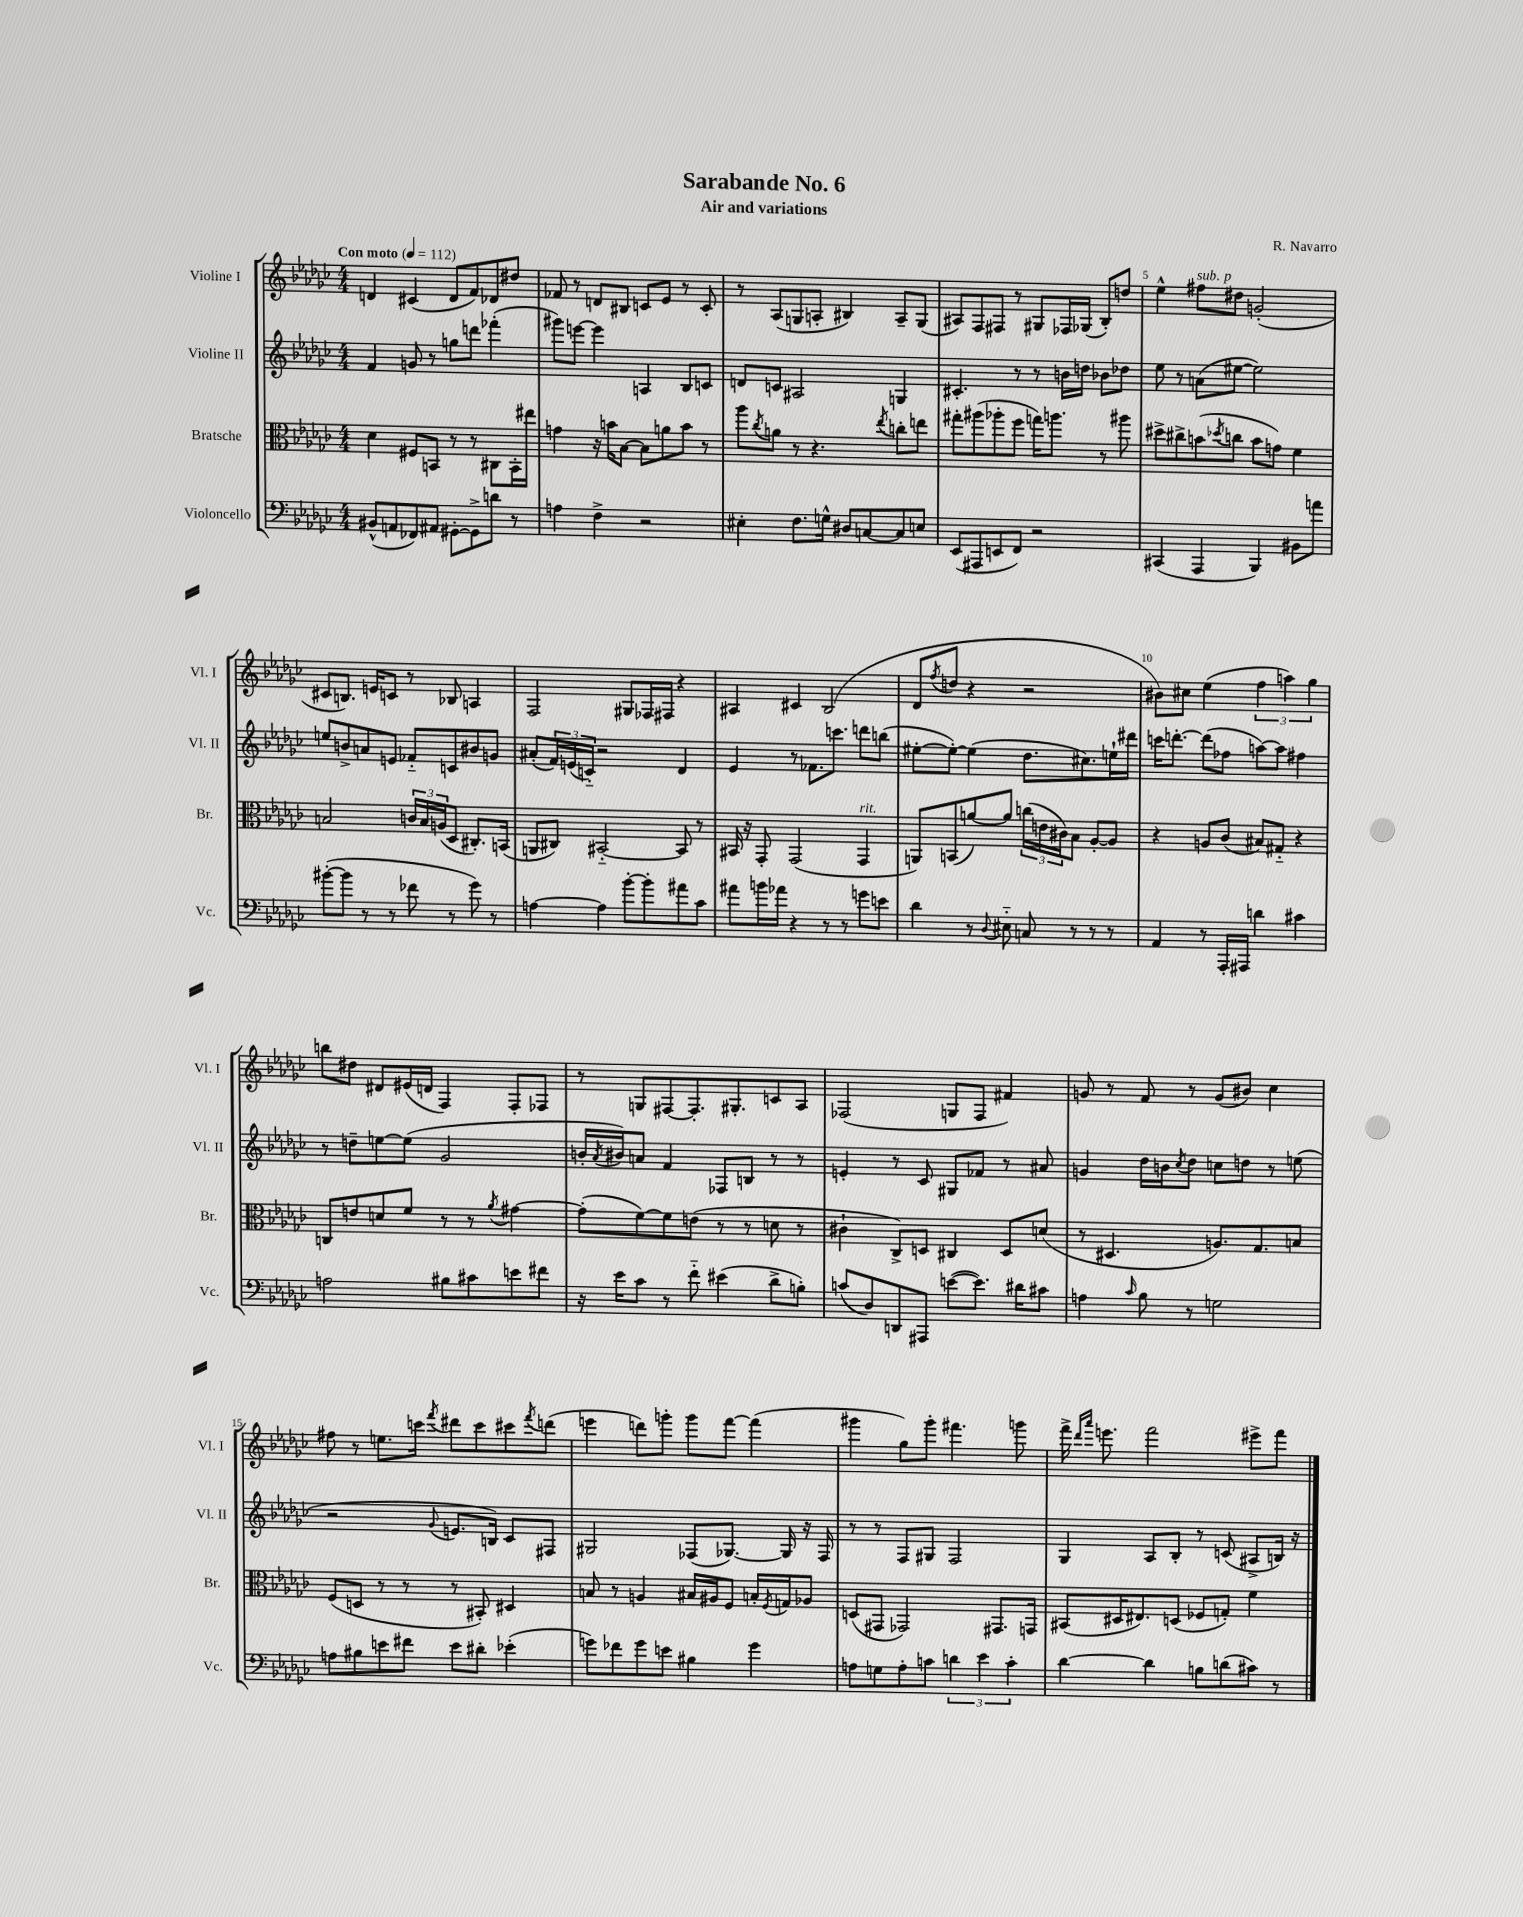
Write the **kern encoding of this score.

**kern	**kern	**kern	**kern
*part4	*part3	*part2	*part1
*staff4	*staff3	*staff2	*staff1
*I"Violoncello	*I"Bratsche	*I"Violine II	*I"Violine I
*I'Vc.	*I'Br.	*I'Vl. II	*I'Vl. I
*clefF4	*clefC3	*clefG2	*clefG2
*k[b-e-a-d-g-c-]	*k[b-e-a-d-g-c-]	*k[b-e-a-d-g-c-]	*k[b-e-a-d-g-c-]
*M4/4	*M4/4	*M4/4	*M4/4
*MM112	*MM112	*MM112	*MM112
=1	=1	=1	=1
!	!	!	!LO:TX:a:B:t=Con moto
(8BB#X^^/L	4d-\	4f/	4dn/
8AAn/	.	.	.
8FF-X/)	8F#X/L	8gn/	(4c#X/
8AA#X/J	8BBn/J	8r	.
[8GG#X'\L	8r	8ggn\L	8d/L
8GG#^\]	8r	8dddn\J	8f/)
8dn\J	8C#X\L	(4fff-X'\	8d-X/
8r	16BB'\L	.	8dd#X/J
.	16ee#X\JJ	.	.
=2	=2	=2	=2
4An\	4gn\	8ggg#X\L)	8f-X/
.	.	[8eeen\J	8r
4F^\	16r	4eee\]	8dn/L
.	16bn\KL	.	.
.	[8B-\J	.	8B#X/J
2r	8B-\L]	4An/	8cn/L
.	8an\	.	8e-/J
.	8b\J	8B-/L	8r
.	8r	8cn/J	8c'/
=3	=3	=3	=3
4E#X'\	8aa-\L	8dn/L	8r
.	8qcc-/	.	.
.	8an\J	8cn/J	(8A-/L
8.F\L	8r	2A#X/	8Gn/
.	4.r	.	8An'/J
16Gn^^\Jk	.	.	.
8D#X/L	.	.	4B#X/)
[8Cn/	.	.	.
.	8qee-/	.	.
8C/]	8ccn'\L	4Gn/	8A~/L
8En/J	8een\J	.	(8G/J
=4	=4	=4	=4
(8EE-/L	8gg#X'\L	4.c#X'/	8A#X/L)
8AAA#X/	(8aa#X\	.	8F/
8EEn/	8aa-X'\	.	8F#X/J
8FF/J)	8ff\J	8r	8r
2r	16ggn\KL)	8r	8G#X/L
.	8.aan\J	.	.
.	.	16bn\LL	16F-X/L
.	.	16ddn\JJ	(16G-X/JJ
.	8r	8b-X\L	8B-'/L)
.	8aa#X\	8dd-X\J	8ddn/J
=5	=5	=5	=5
(4CC#X/	8dd#X^\L	8ee-\	4ee-^^\
.	8cc#X^\	8r	.
!	!	!	!LO:TX:a:i:t=sub. p
4AAA-/	(8bn\	(8an\L	8ff#X\L
.	8qdd-X/	.	.
.	8ccn\J	[8ee#X\J	8dd#X\J
4BBB-/)	8b\L	2ee#\])	(2gn'/
.	8gn\J)	.	.
8BB#X\L	4f\	.	.
8an\J	.	.	.
!!LO:LB:g=z
=6	=6	=6	=6
([8b#X'\L	2Bn/	8een/L	8c#X/L
8b#\J]	.	8bn^/	8.Bn/J)
8r	.	8an/	.
.	.	.	16en/KL
8r	.	8en/J	8cn/J
8f-X\	24cn/LL	8f-X/L	8r
.	24B/	.	.
.	(24An/J	.	.
8r	8D-/J	8cn/	8B-X/
8g-\)	8.C#X'/L)	8b#X/	4An/
8r	.	8gn/J	.
.	(16BBn/Jk	.	.
=7	=7	=7	=7
[4An\	8AAn/L	(8a#X'/L	2F/
.	8C#X/J)	24f/L)	.
.	.	(24en/	.
.	.	24cn/JJ)	.
4A\]	[2BB#X/	2r	.
[8b-'\L	.	.	8G#X/L
8b-'\]	.	.	16F-X/L
.	.	.	16F#X/JJ
8a#X\	8BB#/]	4d-/	4r
8c-\J	8r	.	.
=8	=8	=8	=8
8a#X\L	16BB#X/	4e-/	4A#X/
.	16r	.	.
16bn\L	8GG-'/	.	.
16a-X\JJ	.	.	.
4r	(2GG-/	8r	4c#X/
.	.	8.f-X\L	.
8r	.	.	(2B-/
.	.	8.cccn\J	.
8r	.	.	.
!	!LO:TX:a:i:t=rit.	!	!
8gn\L	4GG-/	8dddn\L	.
8en\J	.	(8bbn\J	.
=9	=9	=9	=9
4d-\	8AAn/L)	[8ee#X'\L	8d-/L
.	.	.	8qff/
.	(8BBn/	8ee#'\J_)	8ddn/J
8r	[8an/)	(4ee#\]	4r
8qqD-/	.	.	.
8E#X\	8a/J]	.	.
8Cn/	(24ccn\LL	8.dd-\L	2r
.	24en\	.	.
.	24c#X\J)	.	.
8r	8B-\J	.	.
.	.	8.cc#X\)	.
8r	[8A-'/L	.	.
8r	8A-/J]	16een`\L	.
.	.	16ddd#X\JJ	.
=10	=10	=10	=10
4AA-/	4r	16cccn\KL	8b#X\L)
.	.	[8.dddn'\J	.
.	.	.	8cc#X\J
8r	8An/L	(8ddd\L]	(4ee-\
16AAA-'/LL	(8c-/J	8ff-X\J	.
16AAA#X/JJ	.	.	.
4dn\	8B#X/L)	[8aan\L)	6ff\
.	8G#X/J	8aa\J]	.
.	.	.	6aan\)
4c#X\	4r	4ff#X\	.
.	.	.	6gg-\
!!LO:LB:g=z
=11	=11	=11	=11
2An\	8Cn/L	8r	8bbn\L
.	8en/	8ddn~\L	8dd#X\J
.	8dn/	[8een\	8d#X/L
.	8f/J	(8ee\J]	(16e#X/L
.	.	.	16dn/JJ
8B#X\L	8r	2g-/	4F/)
8c#X\	8r	.	.
.	8qa-/	.	.
8en\	[4g#X\	.	8F'/L
8f#X\J	.	.	8F-X/J
=12	=12	=12	=12
16r	(8g#'\L]	16bn'/LL	8r
.	.	8qa-/	.
16e-\KL	.	16b#X/J)	.
8c-\J	[8f\)	8an/J	8Gn/L
8r	8f\]	4f/	[8F#X/
8f\	(8en\J	.	8.F#'/]
(4e#X\	8r	8F-X/L	.
.	.	.	8.G#X'/
.	8r	8Bn/J	.
8d-^\L	8dn\	8r	8cn/
8Bn'\J)	8r	8r	8A-/J
=13	=13	=13	=13
(8cn/L	4c#X`\	4en'/	(2F-X/
8D-/)	.	.	.
8DDn/	8C-^/L)	8r	.
8AAA#X/J	8Dn/J	8c-/	.
([8en\L	4C#X/	8G#X/L	8Gn/L
8.e\J])	.	8f-X/J	8F-/J
.	8D/L	8r	4f#X/)
16d#X\KL	.	.	.
8c#X\J	(8dn/J	8a#X/	.
=14	=14	=14	=14
4An\	8r	4gn/	8gn/
.	4.D#X/	.	8r
16qqc-/	.	.	.
8B-\	.	16dd-\LL	8f/
.	.	16bn\J	.
.	.	8qcc-/	.
8r	.	8dd-\J	8r
2Gn\	8.An/L)	8ccn\L	(8g/L
.	.	8ddn\J	8b#X/J)
.	8.G-/	.	.
.	.	8r	4cc-\
.	8Bn/J	(8een\	.
!!LO:LB:g=z
=15	=15	=15	=15
8An\L	(8F/L	2r	8ff#X\
8B#X\	8Dn/J	.	8r
8en\	8r	.	8.een\L
8f#X\J	8r	.	.
.	.	.	16cccn\Jk
.	.	8qqg-/	8qfff/
8e\L	8r	8.en/L	8ddd#X\L
8d#X'\J	8BB#X'/)	.	8ccc\
.	.	16Bn/Jk)	.
(4e-X'\	4D#X/	8c-/L	8ccc#X\
.	.	.	8qfff/
.	.	8F#X/J	(8dddn\J
=16	=16	=16	=16
8gn\L)	8Bn/	2G#X/	4eeen\
8f-X\	8r	.	.
8g\	4An/	.	8dddn\L)
8en\J	.	.	8gggn'\J
4B#X\	16B#X/LL	(8F-X/L	8ggg\L
.	16A#X/J	.	.
.	8F/J	[8.G-X/J)	[8fff\J
4g\	16Bn'/LL	.	(4fff\]
.	8qF/	.	.
.	16Gn/J	16G-/]	.
.	8A-X/J	16r	.
.	.	16F-/	.
=17	=17	=17	=17
8An\L	(8Dn/L	8r	4ggg#X\
8Gn\	8GG#X/J	8r	.
8A'\	2GG-X/)	8F/L	8gg-\L)
8cn\J	.	8G#X/J	8ggg#'\J
6dn\	.	2F/	4.fff#X\
6e-\	.	.	.
.	8.GG#X/L	.	.
6c'\	.	.	.
.	.	.	8gggn\
.	16GGn/Jk	.	.
=18	=18	=18	=18
[4d-\	(8BB#X/L	4G-/	16fff^\
.	.	.	16qqddd-/LL
.	.	.	16qqaaa-/JJ
.	.	.	8.eeen\
.	16D#X/K	.	.
.	8.E#X/)	.	.
4d-\]	.	8A-/L	2fff\
.	(8Dn/J	8B-'/J	.
8Bn\L	8F-X/L	8r	.
(8dn\	8Gn'/J)	(8cn/	.
8c#X\J)	4f\	8A#X^/L	8eee#X^\L
8r	.	16Bn/Jk)	8fff\J
.	.	16r	.
==	==	==	==
*-	*-	*-	*-
